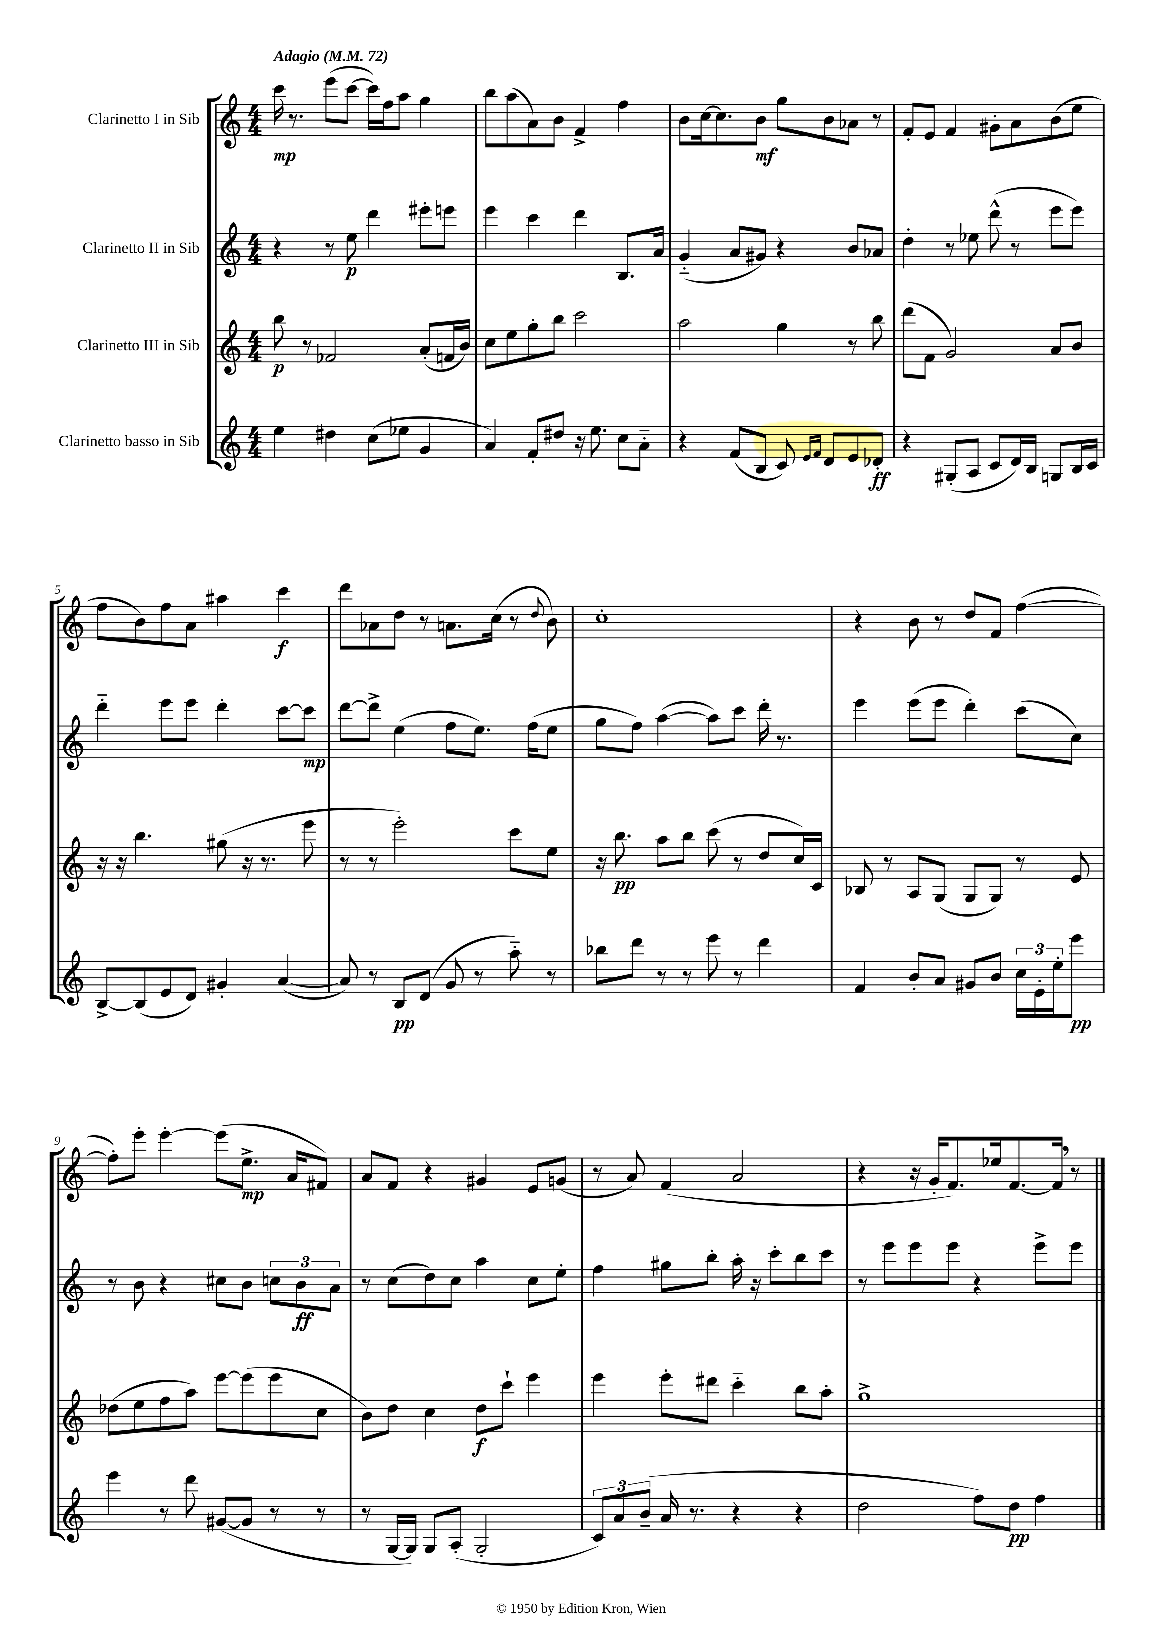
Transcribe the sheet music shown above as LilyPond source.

<<
\new StaffGroup <<
\new Staff = "s0" \with { instrumentName = "Clarinetto I in Sib" } {
    \clef treble \key c \major \numericTimeSignature \time 4/4 \tempo "Adagio" 4 = 72
    c'''16\mp r8. e'''8( c'''8~ c'''16) f''16 a''8 g''4 |
    b''8 a''8( a'8) b'8 f'4-> f''4 |
    b'8 c''16~ c''8. b'8\mf g''8 b'8 aes'8 r8 |
    f'8-. e'8 f'4 gis'8-. a'8 b'8( e''8 |
    f''8 b'8) f''8 a'8 ais''4 c'''4\f |
    d'''8 aes'8 d''8 r8 a'8. c''16( r8 \appoggiatura { d''8 } b'8) |
    c''1-. |
    r4 b'8 r8 d''8 f'8 f''4~( |
    f''8-.) e'''8-. e'''4~-. e'''8( e''8.->\mp a'16 fis'8) |
    a'8 f'8 r4 gis'4 e'8 g'8( |
    r8 a'8) f'4( a'2 |
    r4 r16 g'16-. f'8.) ees''16 f'8.~ f'16 \breathe r8 \bar "|." |
}
\new Staff = "s1" \with { instrumentName = "Clarinetto II in Sib" } {
    \clef treble \key c \major \numericTimeSignature \time 4/4
    r4 r8 e''8\p d'''4 eis'''8-. e'''8 |
    e'''4 c'''4 d'''4 b8. a'16 |
    g'4-_( a'8 gis'8) r4 b'8 aes'8 |
    d''4-. r8 ees''8 d'''8-^( r8 e'''8 e'''8) |
    d'''4-_ e'''8 e'''8 d'''4-. c'''8~ c'''8\mp |
    d'''8~ d'''8-> e''4( f''8 e''8.) f''16( e''8 |
    g''8 f''8) a''4~( a''8) c'''8 d'''16-. r8. |
    e'''4 e'''8( e'''8 d'''4-.) c'''8( c''8) |
    r8 b'8 r4 cis''8 b'8 \tuplet 3/2 { c''8 b'8\ff a'8 } |
    r8 c''8( d''8) c''8 a''4 c''8 e''8-. |
    f''4 gis''8 b''8-. a''16-. r16 c'''8-. b''8 c'''8 |
    r8 e'''8 e'''8 e'''8 r4 e'''8-> e'''8 \bar "|." |
}
\new Staff = "s2" \with { instrumentName = "Clarinetto III in Sib" } {
    \clef treble \key c \major \numericTimeSignature \time 4/4
    b''8\p r8 fes'2 a'8-.( f'16 b'16) |
    c''8 e''8 g''8-. b''8 c'''2 |
    a''2 g''4 r8 b''8 |
    d'''8( f'8 g'2) a'8 b'8 |
    r16 r16 b''4. gis''8( r16 r8. e'''8 |
    r8 r8 e'''2-.) c'''8 e''8 |
    r16 b''8.\pp a''8 b''8 c'''8( r8 d''8 c''16) c'16 |
    bes8 r8 a8 g8( g8 g8) r8 e'8 |
    des''8( e''8 f''8 a''8) e'''8~ e'''8( e'''8 c''8 |
    b'8) d''8 c''4 d''8\f c'''8-! e'''4 |
    e'''4 e'''8-. dis'''8 c'''4-_ b''8 a''8-. |
    g''1-> \bar "|." |
}
\new Staff = "s3" \with { instrumentName = "Clarinetto basso in Sib" } {
    \clef treble \key c \major \numericTimeSignature \time 4/4
    e''4 dis''4 c''8( ees''8 g'4 |
    a'4) f'8-. dis''8 r16 e''8. c''8 a'8-_ |
    r4 f'8( b8 c'8) \grace { e'16 f'16 } d'8 e'8 des'8-.\ff |
    r4 gis8-.( a8 c'8 d'16) b16 g8 b16 c'16 |
    b8~-> b8( e'8 d'8) gis'4-. a'4~( |
    a'8) r8 b8\pp d'8( g'8 r8 a''8-_) r8 |
    bes''8 d'''8 r8 r8 e'''8 r8 d'''4 |
    f'4 b'8-. a'8 gis'8 b'8 \tuplet 3/2 { c''16 e'16-. e''16-. } e'''8\pp |
    e'''4 r8 d'''8 gis'8~( gis'8 r8 r8 |
    r8 g16~ g16) g8 a8-.( g2-. |
    \tuplet 3/2 { c'8) a'8 b'8--( } a'16 r8. r4 r4 |
    d''2 f''8) d''8\pp f''4 \bar "|." |
}
>>
>>
